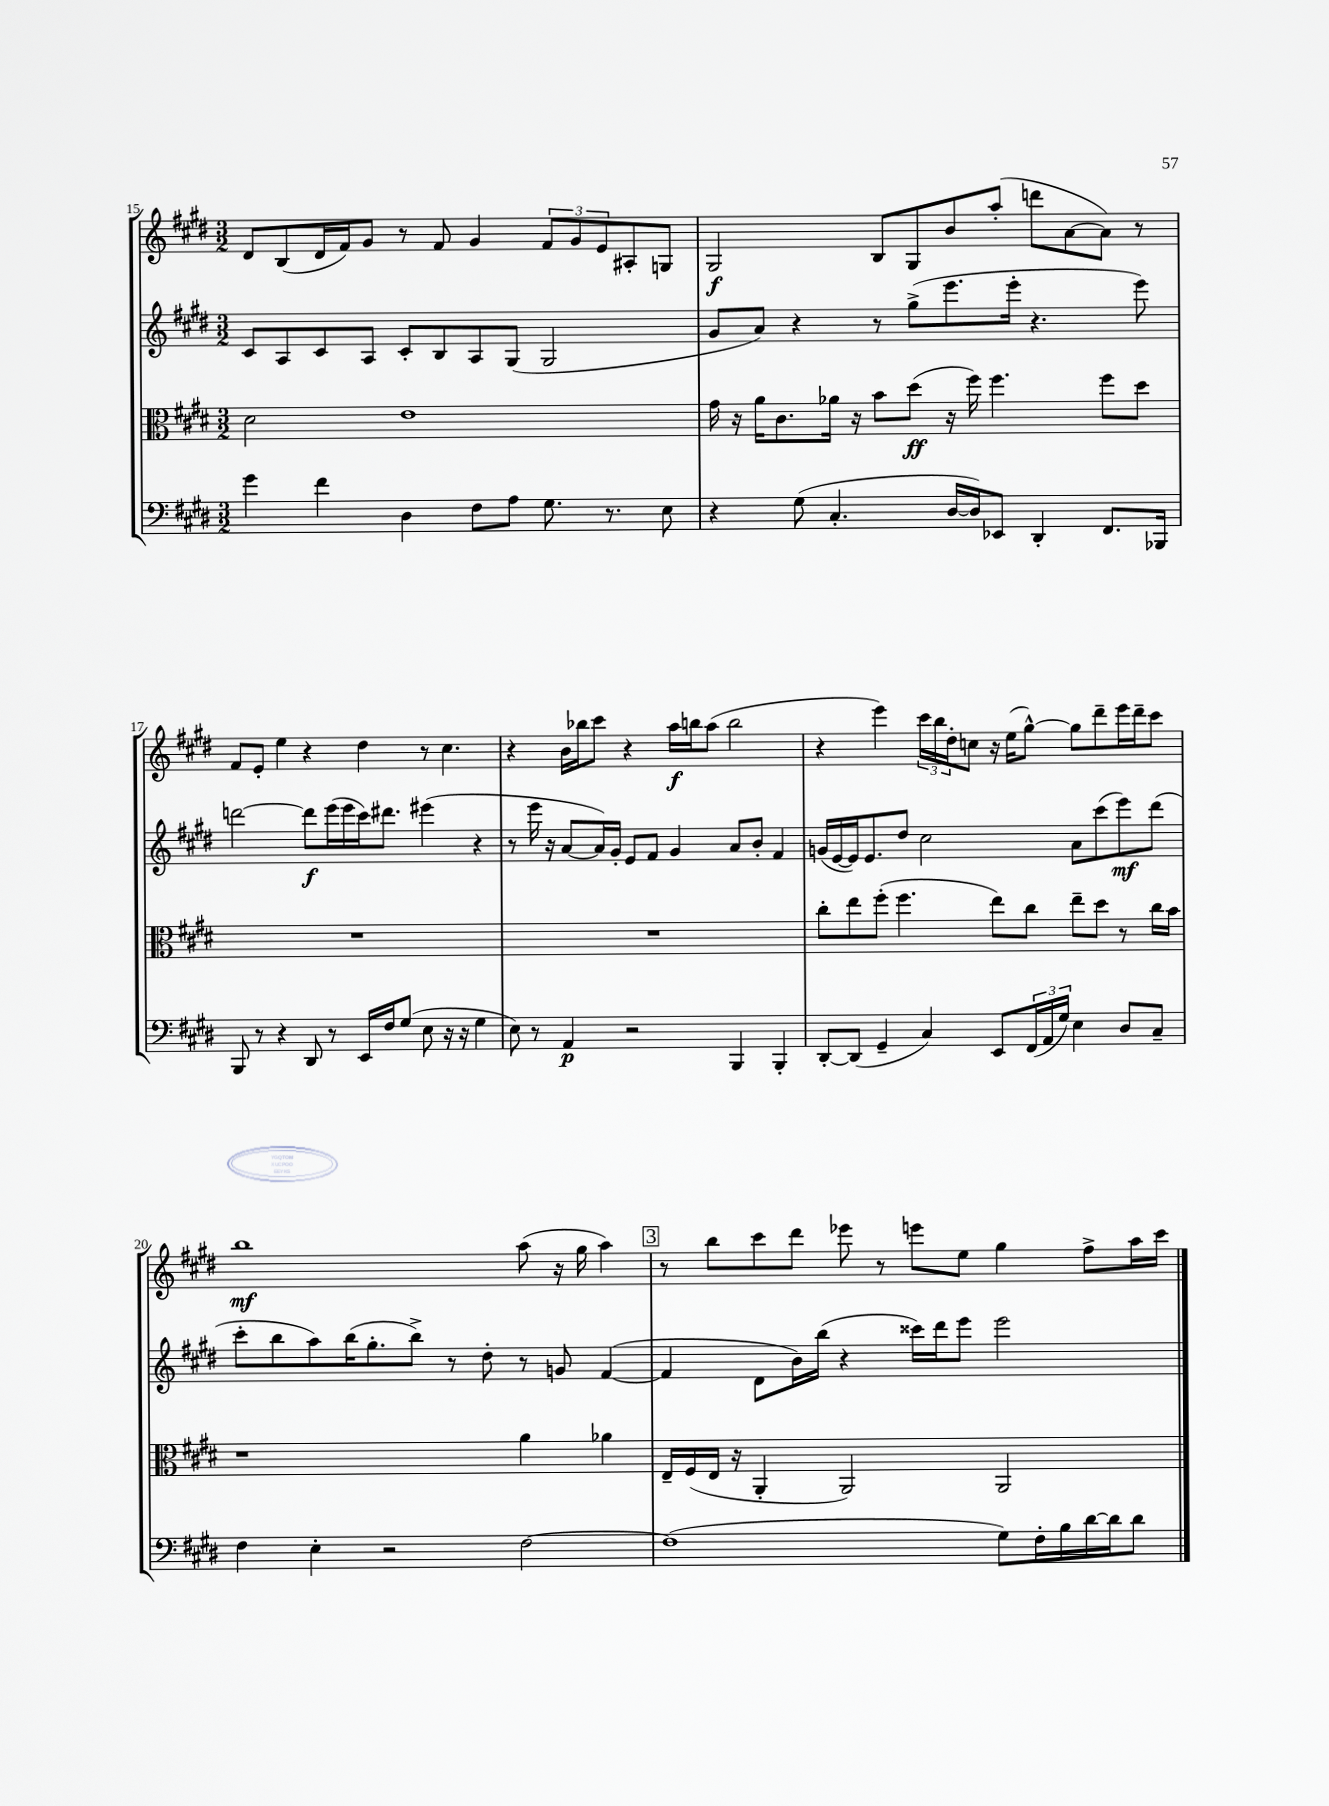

**kern	**dynam	**kern	**dynam	**kern	**dynam	**kern	**dynam
*part4	*part4	*part3	*part3	*part2	*part2	*part1	*part1
*staff4	*staff4	*staff3	*staff3	*staff2	*staff2	*staff1	*staff1
*clefF4	*	*clefC3	*	*clefG2	*	*clefG2	*
*k[f#c#g#d#]	*	*k[f#c#g#d#]	*	*k[f#c#g#d#]	*	*k[f#c#g#d#]	*
*M3/2	*	*M3/2	*	*M3/2	*	*M3/2	*
=15	=15	=15	=15	=15	=15	=15	=15
4g#\	.	2d#\	.	8c#/L	.	8d#/L	.
.	.	.	.	8A/	.	(8B/	.
4f#\	.	.	.	8c#/	.	16d#/L	.
.	.	.	.	.	.	16f#/J)	.
.	.	.	.	8A/J	.	8g#/J	.
4D#\	.	1e	.	8c#'/L	.	8r	.
.	.	.	.	8B/	.	8f#/	.
8F#\L	.	.	.	8A/	.	4g#/	.
8A\J	.	.	.	(8G#/J	.	.	.
8.G#\	.	.	.	2G#/	.	12f#/L	.
.	.	.	.	.	.	12g#/	.
.	.	.	.	.	.	12e/	.
8.r	.	.	.	.	.	.	.
.	.	.	.	.	.	8A#X'/	.
8E\	.	.	.	.	.	8Gn/J	.
=16	=16	=16	=16	=16	=16	=16	=16
4r	.	16g#\	.	8g#/L	.	2G#/	f
.	.	16r	.	.	.	.	.
.	.	16a\KL	.	8a/J)	.	.	.
.	.	8.c#\	.	.	.	.	.
(8G#\	.	.	.	4r	.	.	.
4.C#'/	.	16a-X\Jk	.	.	.	.	.
.	.	16r	.	.	.	.	.
.	.	8b\L	.	8r	.	8B/L	.
.	.	(8dd#\J	ff	(8gg#^\L	.	8G#/	.
[16D#/LL	.	16r	.	8.eee\	.	8b/	.
16D#/J])	.	16ff#\)	.	.	.	.	.
8EE-X/J	.	4.ff#\	.	.	.	(8aa'/J	.
.	.	.	.	16eee'\Jk	.	.	.
4DD#'/	.	.	.	4.r	.	8dddn\L	.
.	.	.	.	.	.	[8a\	.
8.FF#/L	.	8ff#\L	.	.	.	8a\J])	.
.	.	8dd#\J	.	8eee\)	.	8r	.
16BBB-X/Jk	.	.	.	.	.	.	.
!!LO:LB:g=z
=17	=17	=17	=17	=17	=17	=17	=17
8BBB/	.	1.r	.	[2dddn\	.	8f#/L	.
8r	.	.	.	.	.	8e'/J	.
4r	.	.	.	.	.	4ee\	.
8DD#/	.	.	.	8ddd\L]	f	4r	.
8r	.	.	.	(16eee\L	.	.	.
.	.	.	.	16eee\	.	.	.
16EE/LL	.	.	.	16ccc#\J)	.	4dd#\	.
16F#/J	.	.	.	8.ddd#X\J	.	.	.
(8G#/J	.	.	.	.	.	.	.
8E\	.	.	.	(4eee#X\	.	8r	.
16r	.	.	.	.	.	4.cc#\	.
16r	.	.	.	.	.	.	.
4G#\	.	.	.	4r	.	.	.
=18	=18	=18	=18	=18	=18	=18	=18
8E\)	.	1.r	.	8r	.	4r	.
8r	.	.	.	16eee\	.	.	.
.	.	.	.	16r	.	.	.
4AA/	p	.	.	[8a/L	.	16b\LL	.
.	.	.	.	.	.	16bb-X\J	.
.	.	.	.	16a/L])	.	8ccc#\J	.
.	.	.	.	16g#'/JJ	.	.	.
2r	.	.	.	8e/L	.	4r	.
.	.	.	.	8f#/J	.	.	.
.	.	.	.	4g#/	.	16aa\LL	f
.	.	.	.	.	.	16bbn\J	.
.	.	.	.	.	.	(8aa\J	.
4BBB/	.	.	.	8a/L	.	2bb\	.
.	.	.	.	8b'/J	.	.	.
4BBB'/	.	.	.	4f#/	.	.	.
=19	=19	=19	=19	=19	=19	=19	=19
[8DD#'/L	.	8cc#'\L	.	(16gn/LL	.	4r	.
.	.	.	.	[16e/	.	.	.
(8DD#/J]	.	8ee\	.	16e/J])	.	.	.
.	.	.	.	8.e/	.	.	.
4GG#~/	.	(8ff#'\J	.	.	.	4eee\)	.
.	.	4.ff#\	.	8dd#/J	.	.	.
4C#/)	.	.	.	2cc#\	.	24ccc#\LL	.
.	.	.	.	.	.	24bb\	.
.	.	.	.	.	.	24dd#'\J	.
.	.	.	.	.	.	8ccn\J	.
8EE/L	.	8ee\L)	.	.	.	16r	.
.	.	.	.	.	.	(16ee\KL	.
(24FF#/L	.	8cc#\J	.	.	.	[8gg#^^\J)	.
24AA/	.	.	.	.	.	.	.
24G#/JJ)	.	.	.	.	.	.	.
4E\	.	8ee~\L	.	8a\L	.	8gg#\L]	.
.	.	8dd#\J	.	(8ccc#\	.	8ddd#~\	.
8D#/L	.	8r	.	8eee\)	mf	16eee\L	.
.	.	.	.	.	.	16ddd#~\J	.
8C#~/J	.	16cc#\LL	.	(8ddd#\J	.	8ccc#\J	.
.	.	16b\JJ	.	.	.	.	.
!!LO:LB:g=z
=20	=20	=20	=20	=20	=20	=20	=20
4F#\	.	1r	.	8ccc#'\L	.	1bb	mf
.	.	.	.	8bb\	.	.	.
4E'\	.	.	.	8aa\)	.	.	.
.	.	.	.	(16bb\K	.	.	.
.	.	.	.	8.gg#'\	.	.	.
2r	.	.	.	.	.	.	.
.	.	.	.	8bb^\J)	.	.	.
.	.	.	.	8r	.	.	.
.	.	.	.	8dd#'\	.	.	.
[2F#\	.	4a\	.	8r	.	(8aa\	.
.	.	.	.	8gn/	.	16r	.
.	.	.	.	.	.	16gg#\	.
.	.	4a-X\	.	([4f#/	.	4aa\)	.
!!LO:REH:place=s1:t=3
=21	=21	=21	=21	=21	=21	=21	=21
(1F#]	.	16E~/LL	.	4f#/]	.	8r	.
.	.	(16F#/	.	.	.	.	.
.	.	16E/JJ	.	.	.	8bb\L	.
.	.	16r	.	.	.	.	.
.	.	4AA'/	.	8d#\L	.	8ccc#\	.
.	.	.	.	16b\L)	.	8ddd#\J	.
.	.	.	.	(16bb\JJ	.	.	.
.	.	2AA/)	.	4r	.	8eee-X\	.
.	.	.	.	.	.	8r	.
.	.	.	.	16ccc##X\LL)	.	8eeen\L	.
.	.	.	.	16ddd#\J	.	.	.
.	.	.	.	8eee\J	.	8ee\J	.
8G#\L)	.	2AA/	.	2eee\	.	4gg#\	.
16F#'\L	.	.	.	.	.	.	.
16B\	.	.	.	.	.	.	.
[16d#\	.	.	.	.	.	8ff#^\L	.
16d#\J]	.	.	.	.	.	.	.
8d#\J	.	.	.	.	.	16aa\L	.
.	.	.	.	.	.	16ccc#\JJ	.
==	==	==	==	==	==	==	==
*-	*-	*-	*-	*-	*-	*-	*-
